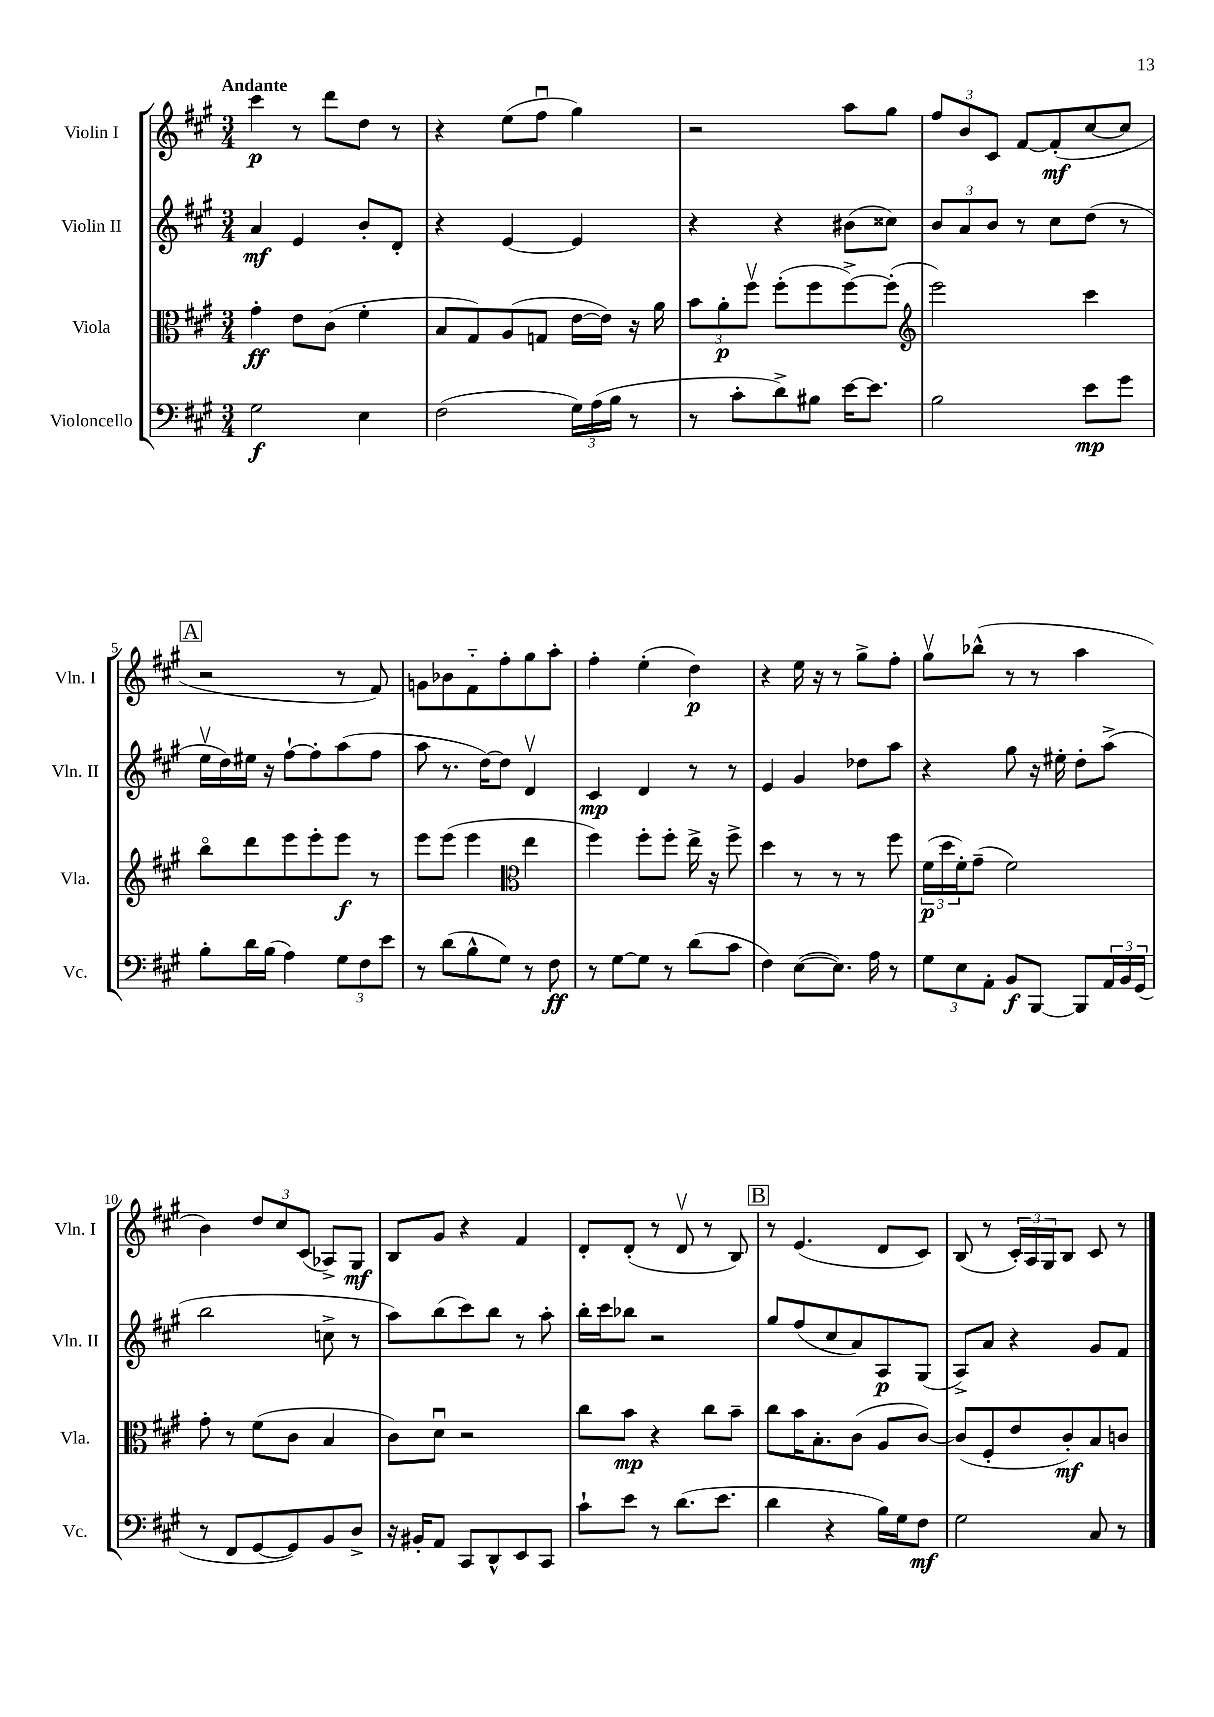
<<
\new StaffGroup <<
\new Staff = "s0" \with { instrumentName = "Violin I" shortInstrumentName = "Vln. I" } {
    \clef treble \key a \major \numericTimeSignature \time 3/4 \tempo "Andante"
    cis'''4\p r8 d'''8 d''8 r8 |
    r4 e''8( fis''8\downbow gis''4) |
    r2 a''8 gis''8 |
    \tuplet 3/2 { fis''8 b'8 cis'8 } fis'8~ fis'8-.\mf( cis''8~ cis''8 |
    \mark \markup { \box "A" } r2 r8 fis'8) |
    g'8 bes'8 fis'8-_ fis''8-. gis''8 a''8-. |
    fis''4-. e''4-.( d''4\p) |
    r4 e''16 r16 r8 gis''8-> fis''8-. |
    gis''8\upbow bes''8-^( r8 r8 a''4 |
    b'4) \tuplet 3/2 { d''8 cis''8 cis'8( } aes8->) gis8\mf |
    b8 gis'8 r4 fis'4 |
    d'8-. d'8-.( r8 d'8\upbow r8 b8) |
    \mark \markup { \box "B" } r8 e'4.( d'8 cis'8) |
    b8( r8 \tuplet 3/2 { cis'16-.) a16 gis16 } b8 cis'8 r8 \bar "|." |
}
\new Staff = "s1" \with { instrumentName = "Violin II" shortInstrumentName = "Vln. II" } {
    \clef treble \key a \major \numericTimeSignature \time 3/4
    a'4\mf e'4 b'8-. d'8-. |
    r4 e'4~ e'4 |
    r4 r4 bis'8( cisis''8) |
    \tuplet 3/2 { b'8 a'8 b'8 } r8 cis''8 d''8( r8 |
    \mark \markup { \box "A" } e''16\upbow d''16) eis''16 r16 fis''8~-! fis''8-. a''8( fis''8 |
    a''8 r8. d''16~) d''8 d'4\upbow |
    cis'4\mp d'4 r8 r8 |
    e'4 gis'4 des''8 a''8 |
    r4 gis''8 r16 eis''16-. d''8-. a''8->( |
    b''2 c''8-> r8 |
    a''8) b''8( cis'''8) b''8 r8 a''8-. |
    b''16-. cis'''16 bes''8 r2 |
    \mark \markup { \box "B" } gis''8 fis''8( cis''8 a'8) a8\p gis8( |
    a8->) a'8 r4 gis'8 fis'8 \bar "|." |
}
\new Staff = "s2" \with { instrumentName = "Viola" shortInstrumentName = "Vla." } {
    \clef alto \key a \major \numericTimeSignature \time 3/4
    gis'4-.\ff e'8 cis'8( fis'4-. |
    b8 gis8) a8( g8 e'16~ e'16) r16 a'16 |
    \tuplet 3/2 { b'8 a'8-.\p fis''8\upbow } fis''8-.( fis''8 fis''8~->) fis''8-.( |
    \clef treble e'''2) cis'''4 |
    \mark \markup { \box "A" } b''8\flageolet d'''8 e'''8 e'''8-. e'''8\f r8 |
    e'''8 e'''8( e'''4 \clef alto e''4 |
    fis''4) fis''8-. fis''8-. e''16-> r16 fis''8-> |
    d''4 r8 r8 r8 fis''8 |
    \tuplet 3/2 { fis'16\p( d''16 fis'16-.) } gis'8--( fis'2) |
    gis'8-. r8 fis'8( cis'8 b4 |
    cis'8) d'8\downbow r2 |
    cis''8 b'8\mp r4 cis''8 b'8-- |
    \mark \markup { \box "B" } cis''8 b'16 b8.-. cis'8( a8 cis'8~) |
    cis'8( fis8-. e'8 cis'8-.\mf) b8 c'8 \bar "|." |
}
\new Staff = "s3" \with { instrumentName = "Violoncello" shortInstrumentName = "Vc." } {
    \clef bass \key a \major \numericTimeSignature \time 3/4
    gis2\f e4 |
    fis2( \tuplet 3/2 { gis16) a16( b16 } r8 |
    r8 cis'8-. d'8->) bis8 e'16~ e'8. |
    b2 e'8\mp gis'8 |
    \mark \markup { \box "A" } b8-. d'16 b16( a4) \tuplet 3/2 { gis8 fis8 e'8 } |
    r8 d'8( b8-^ gis8) r8 fis8\ff |
    r8 gis8~ gis8 r8 d'8( cis'8 |
    fis4) e8~( e8.) a16 r8 |
    \tuplet 3/2 { gis8 e8 a,8-. } b,8\f b,,8~ b,,8 \tuplet 3/2 { a,16 b,16 gis,16( } |
    r8 fis,8 gis,8~ gis,8) b,8 d8-> |
    r16 bis,16-. a,8 cis,8 d,8-^ e,8 cis,8 |
    cis'8-! e'8 r8 d'8.( e'8. |
    \mark \markup { \box "B" } d'4 r4 b16) gis16 fis8\mf |
    gis2 cis8 r8 \bar "|." |
}
>>
>>
